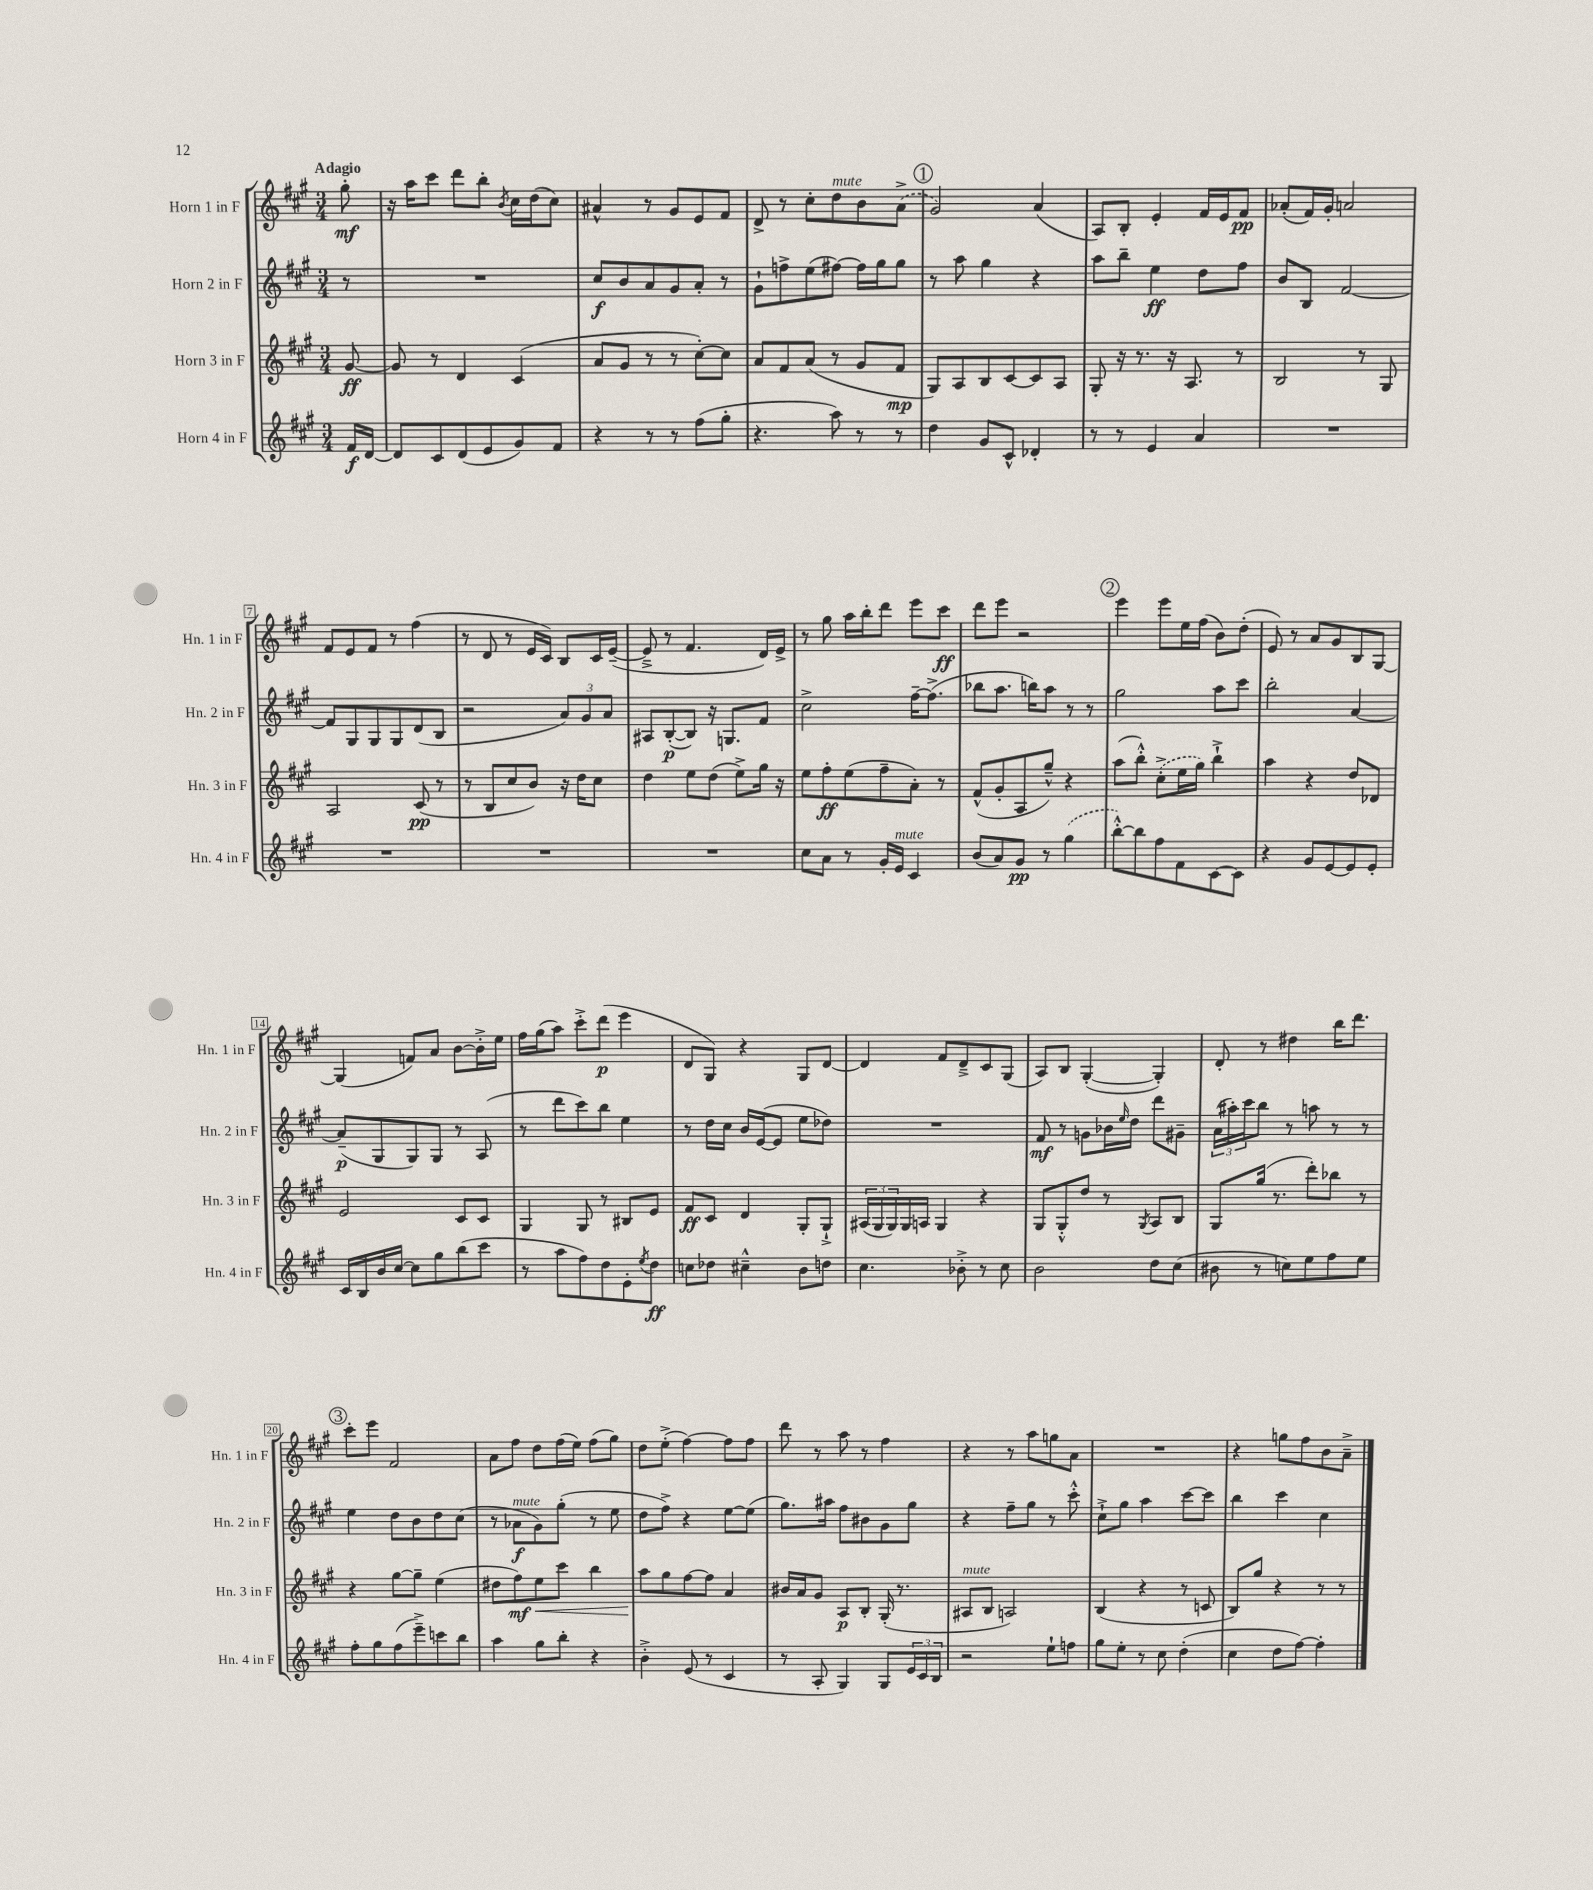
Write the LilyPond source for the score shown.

<<
\new StaffGroup <<
\new Staff = "s0" \with { instrumentName = "Horn 1 in F" shortInstrumentName = "Hn. 1 in F" } {
    \clef treble \key a \major \numericTimeSignature \time 3/4 \partial 8 \tempo "Adagio"
    gis''8-.\mf |
    r16 a''16 cis'''8 d'''8 b''8-. \acciaccatura { b'8 } cis''16 d''16( cis''8) |
    ais'4-^ r8 gis'8 e'8 fis'8 |
    d'8-> r8 cis''8-. d''8^\markup { \italic "mute" } b'8 \once \slurDashed a'8->( |
    \mark \markup { \circle "1" } gis'2) a'4( |
    a8) b8-. e'4-. fis'16 e'16 fis'8\pp |
    aes'8-.( fis'16) gis'16-. a'2 |
    fis'8 e'8 fis'8 r8 fis''4( |
    r8 d'8 r8 e'16 cis'16) b8 cis'16 e'16~--( |
    e'8---> r8 fis'4. d'16) e'16-> |
    r8 gis''8 a''16 b''16-. d'''8 e'''8 cis'''8\ff |
    d'''8 e'''8 r2 |
    \mark \markup { \circle "2" } e'''4 e'''8 e''16 fis''16( b'8) d''8-.( |
    e'8) r8 a'8 gis'8 b8 gis8~ |
    gis4( f'8) a'8 b'8~ b'16-.-> e''16 |
    fis''16 gis''16( a''8) cis'''8-.-> d'''8\p( e'''4 |
    d'8 gis8) r4 gis8 d'8~ |
    d'4 fis'8 d'8---> cis'8 gis8( |
    a8) b8 gis4~-.( gis4-.) |
    d'8-. r8 dis''4 b''16 d'''8. |
    \mark \markup { \circle "3" } cis'''8-. e'''8 fis'2 |
    a'8 fis''8 d''8 fis''16( e''16) fis''8( gis''8) |
    d''8 e''8-.->( fis''4~) fis''8 fis''8 |
    d'''8 r8 a''8 r8 fis''4 |
    r4 r8 a''8 g''8 a'8 |
    R2. |
    r4 g''8 fis''8 b'8 a'8---> \bar "|." |
}
\new Staff = "s1" \with { instrumentName = "Horn 2 in F" shortInstrumentName = "Hn. 2 in F" } {
    \clef treble \key a \major \numericTimeSignature \time 3/4 \partial 8
    r8 |
    R2. |
    cis''8\f b'8 a'8 gis'8 a'8-. r8 |
    gis'8-! f''8-> e''8( fis''8~) fis''16 gis''16 gis''8 |
    \mark \markup { \circle "1" } r8 a''8 gis''4 r4 |
    a''8 b''8-- e''4\ff d''8 fis''8 |
    b'8 b8 fis'2~ |
    fis'8 gis8 gis8 gis8 d'8( b8 |
    r2 \tuplet 3/2 { a'8) gis'8 a'8 } |
    ais8 b8~-.\p( b8) r16 g8. fis'8 |
    cis''2-> fis''16~-- fis''8.->( |
    bes''8 a''8. b''16) a''8 r8 r8 |
    \mark \markup { \circle "2" } gis''2 a''8 cis'''8 |
    b''2-. a'4~ |
    a'8--\p( gis8 gis8) gis8 r8 a8( |
    r8 d'''8 cis'''8) b''8 e''4 |
    r8 d''16 cis''16 b'16 e'16~( e'8 e''8 des''8) |
    R2. |
    fis'8\mf r8 g'8 bes'16 \grace { e''16 } d''16 d'''8 gis'8-- |
    \tuplet 3/2 { a'16( ais''16-.) cis'''16 } b''8 r8 a''8 r8 r8 |
    \mark \markup { \circle "3" } e''4 d''8 b'8 d''8 cis''8( |
    r8 aes'8\f^\markup { \italic "mute" } gis'8) gis''8-.( r8 e''8 |
    d''8 fis''8->) r4 e''8~ e''8( |
    gis''8.) ais''16 fis''8 bis'8 gis'8 gis''8 |
    r4 fis''8-- gis''8 r8 cis'''8-.-^ |
    cis''8-!-> gis''8 a''4 cis'''8~ cis'''8 |
    b''4 cis'''4 cis''4 \bar "|." |
}
\new Staff = "s2" \with { instrumentName = "Horn 3 in F" shortInstrumentName = "Hn. 3 in F" } {
    \clef treble \key a \major \numericTimeSignature \time 3/4 \partial 8
    gis'8~\ff |
    gis'8 r8 d'4 cis'4( |
    a'8 gis'8 r8 r8 cis''8~-.) cis''8 |
    a'8 fis'8 a'8( r8 gis'8 fis'8\mp |
    \mark \markup { \circle "1" } gis8) a8 b8 cis'8~ cis'8 a8 |
    gis8-. r16 r8. r16 a8. r8 |
    b2 r8 gis8 |
    a2 cis'8\pp( r8 |
    r8 b8 cis''8 b'8) r16 d''16 cis''8 |
    d''4 e''8 d''8( e''8->) gis''16 r16 |
    e''8 fis''8-.\ff e''8( fis''8-- a'8-.) r8 |
    fis'8-^( gis'8-. a8 gis''8---^) r4 |
    \mark \markup { \circle "2" } a''8( b''8-.-^) \once \slurDashed cis''8-.->( e''16 gis''16) b''4-!-> |
    a''4 r4 d''8 des'8 |
    e'2 cis'8 cis'8 |
    gis4 gis8 r8 bis8 e'8 |
    fis'8\ff cis'8 d'4 gis8-. gis8-!-> |
    \tuplet 3/2 { ais16( gis16 gis16) } gis16 a16 gis4 r4 |
    gis8 gis8-.-^ d''8 r8 \acciaccatura { gis8 } a8 b8 |
    gis8 gis''16( r8. d'''8-.) bes''8 r8 |
    \mark \markup { \circle "3" } r4 gis''8~ gis''8-- e''4( |
    dis''8 fis''8\mf) e''8\< cis'''8 b''4 |
    a''8\! gis''8 fis''8~ fis''8 a'4 |
    bis'16 a'16 gis'8 a8\p b8-. gis16-.( r8. |
    ais8^\markup { \italic "mute" } b8 a2) |
    b4( r4 r8 c'8 |
    b8) gis''8 r4 r8 r8 \bar "|." |
}
\new Staff = "s3" \with { instrumentName = "Horn 4 in F" shortInstrumentName = "Hn. 4 in F" } {
    \clef treble \key a \major \numericTimeSignature \time 3/4 \partial 8
    fis'16\f d'16~ |
    d'8 cis'8 d'8( e'8 gis'8) fis'8 |
    r4 r8 r8 fis''8( gis''8-. |
    r4. a''8) r8 r8 |
    \mark \markup { \circle "1" } d''4 gis'8 cis'8-^ des'4-. |
    r8 r8 e'4 a'4 |
    R2. |
    R2. |
    R2. |
    R2. |
    cis''8 a'8 r8 gis'16-. e'16^\markup { \italic "mute" } cis'4 |
    b'8( a'8) gis'8\pp r8 \once \slurDashed gis''4( |
    \mark \markup { \circle "2" } b''8~-.-^) b''8 fis''8 fis'8 cis'8~ cis'8 |
    r4 gis'8 e'8~ e'8 e'8-. |
    cis'16 b16 b'16 cis''16~ cis''8 gis''8 b''8( cis'''8 |
    r8 a''8 fis''8) d''8 e'8-. \acciaccatura { e''8 } d''8\ff |
    c''8 des''8 cis''4---^ b'8 d''8 |
    cis''4. bes'8-.-> r8 cis''8 |
    b'2 d''8 cis''8( |
    bis'8 r8 c''8) e''8 fis''8 e''8 |
    \mark \markup { \circle "3" } fis''8-. gis''8 fis''8( e'''8--->) c'''8 b''8 |
    a''4 gis''8 b''8-. r4 |
    b'4-.-> e'8( r8 cis'4 |
    r8 a8-. gis4) gis8 \tuplet 3/2 { e'16 cis'16 b16 } |
    r2 e''8-! f''8 |
    gis''8 e''8-. r8 cis''8 d''4-.( |
    cis''4 d''8 fis''8~) fis''4-. \bar "|." |
}
>>
>>
\layout { \context { \Score \override BarNumber.stencil = #(make-stencil-boxer 0.1 0.3 ly:text-interface::print) } }
